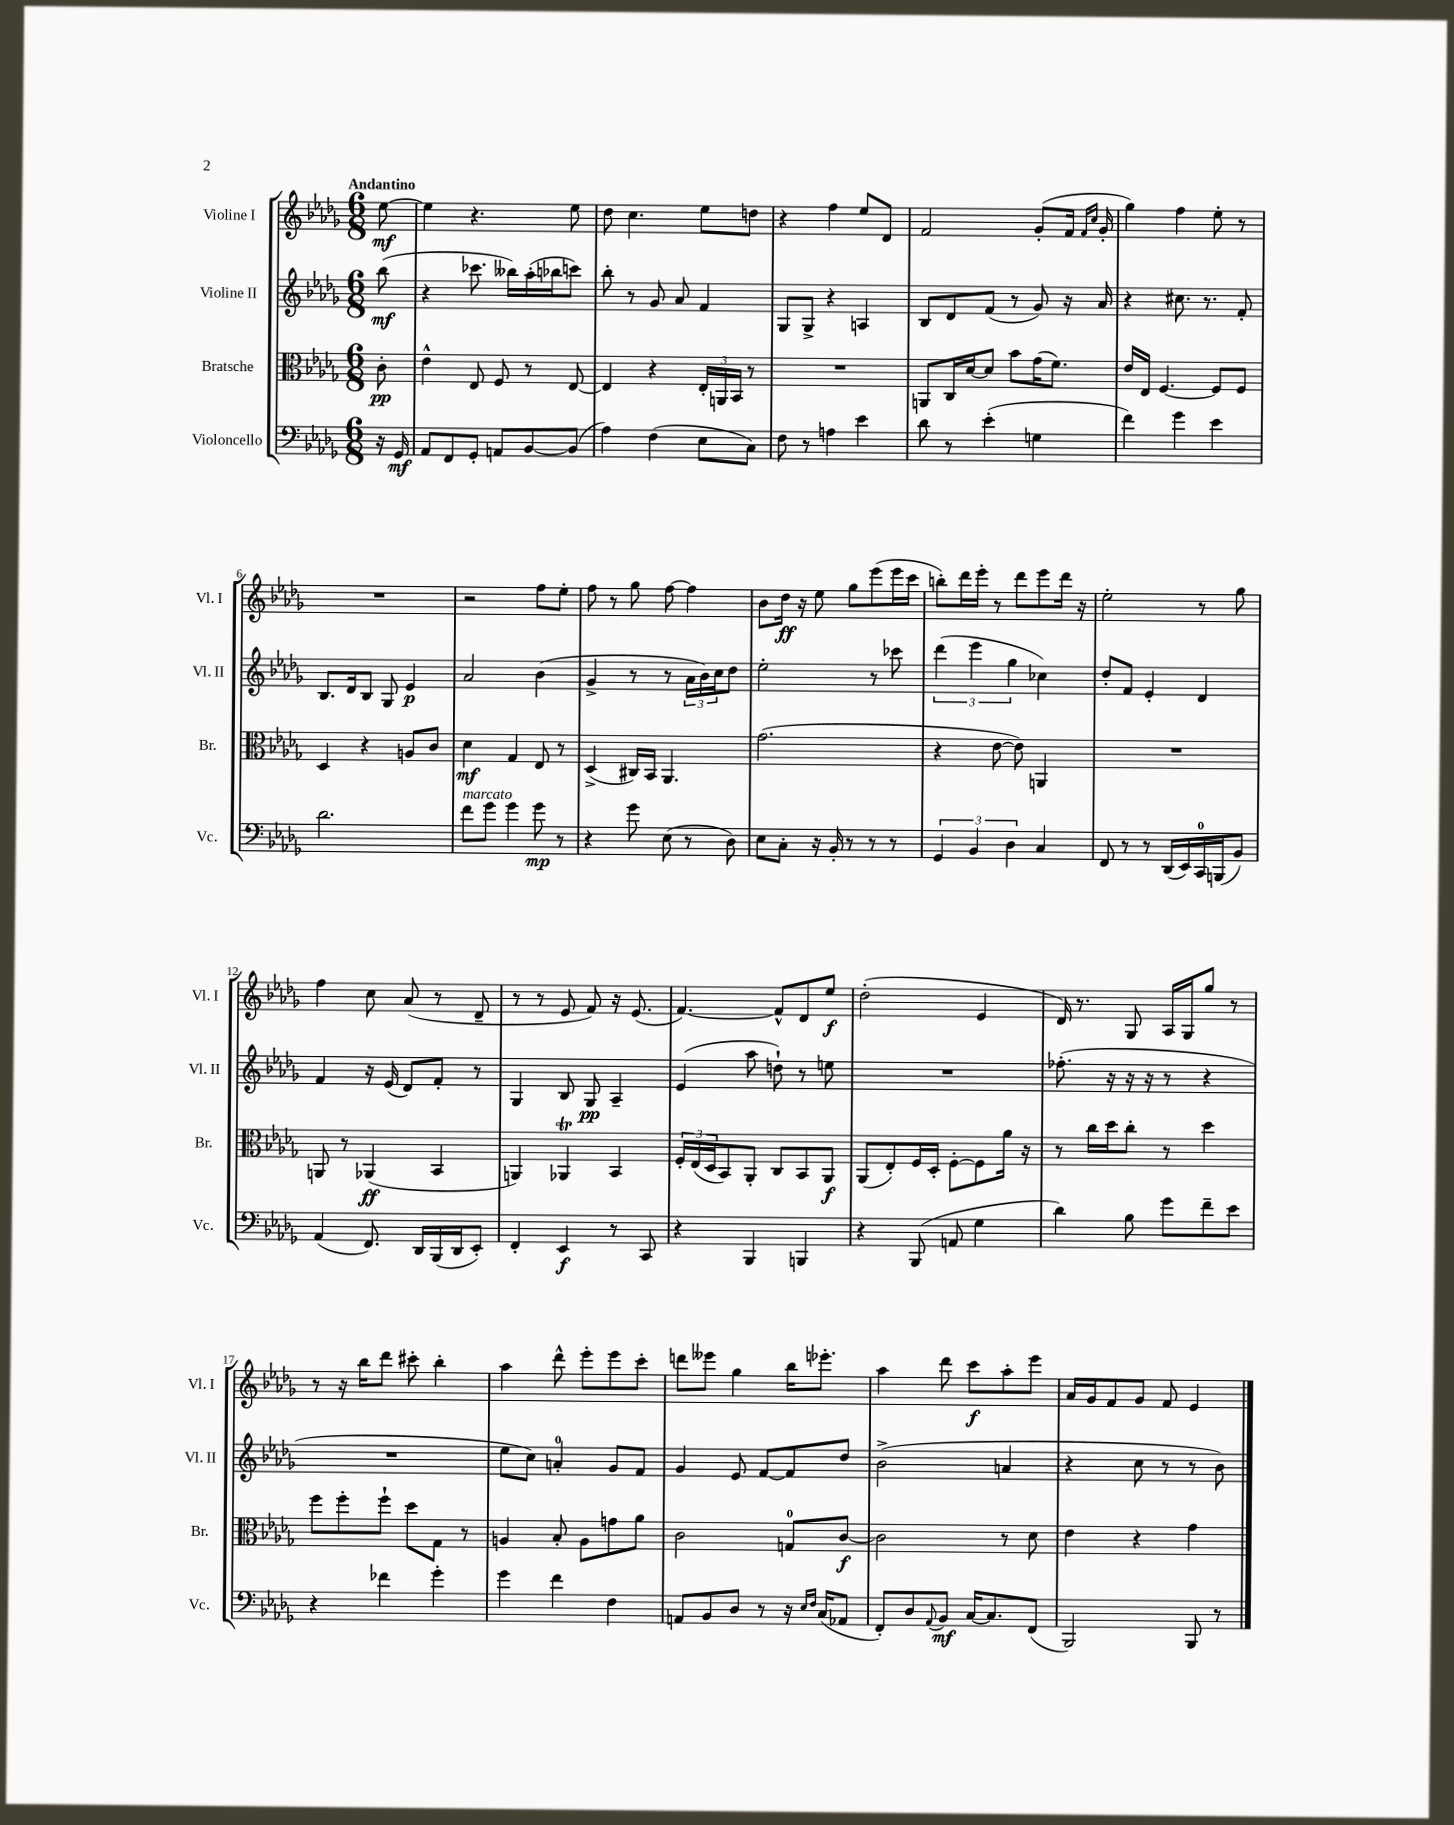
<<
\new StaffGroup <<
\new Staff = "s0" \with { instrumentName = "Violine I" shortInstrumentName = "Vl. I" } {
    \clef treble \key des \major \numericTimeSignature \time 6/8 \partial 8 \tempo "Andantino"
    ees''8~\mf |
    ees''4 r4. ees''8 |
    des''8 c''4. ees''8 d''8 |
    r4 f''4 ees''8 des'8 |
    f'2 ges'8-.( f'16 \grace { f'16 c''16 } ges'16-. |
    ges''4) f''4 ees''8-. r8 |
    R2. |
    r2 f''8 ees''8-. |
    f''8 r8 ges''8 f''8~ f''4 |
    bes'8 des''16\ff r16 ees''8 ges''8 ees'''8( ees'''16 c'''16 |
    b''8-.) des'''16 ees'''16-. r8 des'''8 ees'''8 des'''16 r16 |
    ees''2-. r8 ges''8 |
    f''4 c''8 aes'8( r8 des'8-- |
    r8 r8 ees'8 f'8) r16 ees'8.( |
    f'4.~) f'8-^ des'8 ees''8\f |
    des''2-.( ees'4 |
    des'16) r8. ges8 aes16 ges16 ges''8 r8 |
    r8 r16 bes''16 des'''8 cis'''8-. bes''4-. |
    aes''4 des'''8-^ ees'''8-. ees'''8 c'''8-. |
    d'''8 eeses'''8 ges''4 bes''16 ees'''8.-. |
    aes''4 des'''8 c'''8\f aes''8-. ees'''8 |
    aes'16 ges'16 f'8 ges'8 f'8 ees'4 \bar "|." |
}
\new Staff = "s1" \with { instrumentName = "Violine II" shortInstrumentName = "Vl. II" } {
    \clef treble \key des \major \numericTimeSignature \time 6/8 \partial 8
    bes''8\mf( |
    r4 ces'''8. beses''16) aes''16-.( bes''16 c'''8) |
    bes''8-. r8 ges'8 aes'8 f'4 |
    ges8 ges8-> r4 a4 |
    bes8 des'8 f'8( r8 ges'8) r16 aes'16 |
    r4 cis''8. r8. f'8-. |
    bes8. des'16 bes8 ges8 ees'4\p |
    aes'2 bes'4( |
    ges'4-> r8 r8 \tuplet 3/2 { aes'16 bes'16) c''16 } des''8 |
    ees''2-. r8 ces'''8 |
    \tuplet 3/2 { des'''4( ees'''4 ges''4 } ces''4) |
    des''8-. f'8 ees'4-. des'4 |
    f'4 r16 ees'16( des'8) f'8-. r8 |
    ges4 bes8 ges8\pp aes4-- |
    ees'4( aes''8 d''8-!) r8 e''8 |
    R2. |
    fes''8.-.( r16 r16 r16 r8 r4 |
    R2. |
    ees''8 c''8) a'4-0-. ges'8 f'8 |
    ges'4 ees'8 f'8~ f'8 des''8 |
    bes'2->( a'4 |
    r4 c''8 r8 r8 bes'8) \bar "|." |
}
\new Staff = "s2" \with { instrumentName = "Bratsche" shortInstrumentName = "Br." } {
    \clef alto \key des \major \numericTimeSignature \time 6/8 \partial 8
    c'8-.\pp |
    ees'4-^ ees8 f8 r8 ees8~ |
    ees4 r4 \tuplet 3/2 { ees16-. a,16 bes,16 } r8 |
    R2. |
    a,8 c16 des'16~ des'8 bes'8 ges'16( f'8.) |
    ees'16 ees16 f4.~ f8 f8 |
    des4 r4 a8 c'8 |
    des'4\mf ges4 ees8 r8 |
    des4->( cis16) bes,16 aes,4. |
    ges'2.( |
    r4 ees'8~ ees'8) a,4 |
    R2. |
    a,8 r8 aes,4\ff( bes,4 |
    a,4) aes,4\trill bes,4 |
    \tuplet 3/2 { f16-. ees16( des16 } bes,8) aes,8-. c8 bes,8 aes,8\f |
    aes,8( ees8-.) f16 des16-. f8~-. f8 aes'16 r16 |
    r8 c''16 des''16 c''8-. r8 des''4 |
    f''8 f''8-. f''8-! des''8 ges8 r8 |
    a4 bes8-. a8 g'8 aes'8 |
    c'2 g8-0 c'8~\f |
    c'2 r8 des'8 |
    ees'4 r4 ges'4 \bar "|." |
}
\new Staff = "s3" \with { instrumentName = "Violoncello" shortInstrumentName = "Vc." } {
    \clef bass \key des \major \numericTimeSignature \time 6/8 \partial 8
    r16 ges,16\mf |
    aes,8 f,8 ges,8-. a,8 bes,8~ bes,8( |
    aes4) f4( ees8 c8) |
    f8 r8 a4 ees'4 |
    des'8 r8 ees'4-.( g4 |
    f'4) ges'4 ees'4 |
    des'2. |
    f'8^\markup { \italic "marcato" } ges'8 ges'4 ges'8\mp r8 |
    r4 ges'8 ees8( r8 des8) |
    ees8 c8-. r16 bes,16-. r8 r8 r8 |
    \tuplet 3/2 { ges,4 bes,4 des4 } c4 |
    f,8 r8 r8 des,16( ees,16) c,16-0 b,,16( bes,8) |
    aes,4( f,8.) des,16 bes,,16( des,16 ees,8-.) |
    f,4-. ees,4\f r8 c,8 |
    r4 bes,,4 b,,4 |
    r4 bes,,8( a,8 ges4 |
    des'4) bes8 ges'8 f'8-- ees'8 |
    r4 fes'4 ges'4-. |
    ges'4 f'4 f4 |
    a,8 bes,8 des8 r8 r16 \grace { ees16 f16 } c16( aes,8 |
    f,8-.) des8 \appoggiatura { aes,8 } bes,8\mf c16~ c8. f,8( |
    bes,,2) bes,,8 r8 \bar "|." |
}
>>
>>
